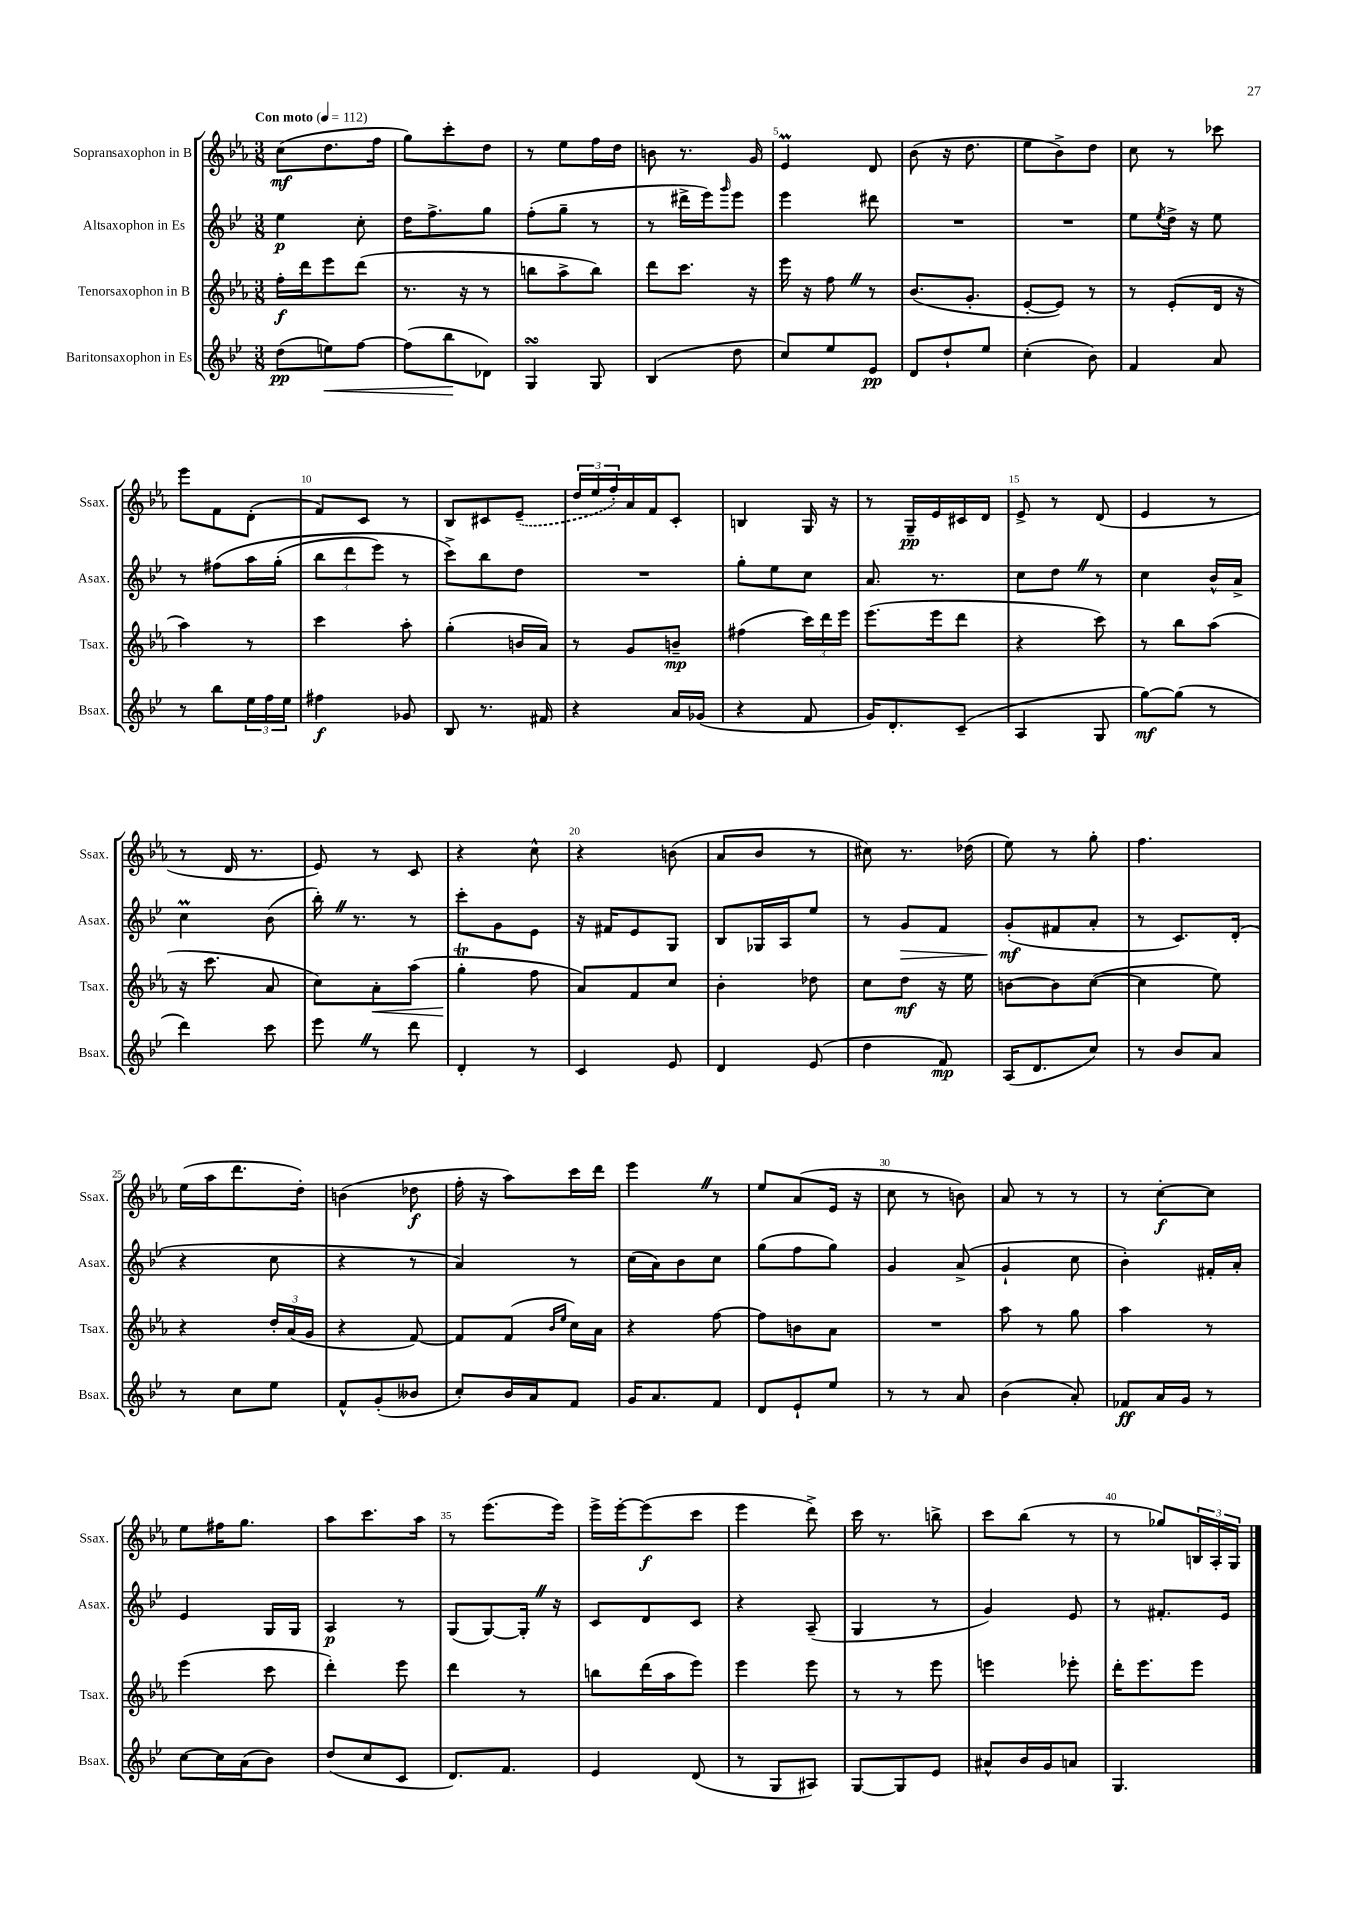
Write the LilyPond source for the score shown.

<<
\new StaffGroup <<
\new Staff = "s0" \with { instrumentName = "Sopransaxophon in B" shortInstrumentName = "Ssax." } {
    \clef treble \key ees \major \numericTimeSignature \time 3/8 \tempo "Con moto" 4 = 112
    c''8\mf( d''8. f''16 |
    g''8) c'''8-. d''8 |
    r8 ees''8 f''16 d''16 |
    b'8 r8. g'16 |
    ees'4\prall d'8 |
    bes'8( r16 d''8. |
    ees''8 bes'8->) d''8 |
    c''8 r8 ces'''8 |
    ees'''8 f'8 d'8-.( |
    f'8) c'8 r8 |
    bes8 cis'8 \once \slurDashed ees'8--( |
    \tuplet 3/2 { d''16 ees''16 f''16-.) } aes'16 f'16 c'8-. |
    b4 g16 r16 |
    r8 g16--\pp ees'16 cis'16 d'16 |
    ees'8-> r8 d'8( |
    ees'4 r8 |
    r8 d'16 r8. |
    ees'8) r8 c'8 |
    r4 c''8-^ |
    r4 b'8( |
    aes'8 bes'8 r8 |
    cis''8) r8. des''16( |
    ees''8) r8 g''8-. |
    f''4. |
    ees''16( aes''16 d'''8. d''16-.) |
    b'4( des''8\f |
    f''16-. r16 aes''8) c'''16 d'''16 |
    ees'''4 \once \override BreathingSign.text = \markup { \musicglyph "scripts.caesura.straight" } \breathe r8 |
    ees''8 aes'8( ees'16 r16 |
    c''8 r8 b'8) |
    aes'8 r8 r8 |
    r8 c''8~-.\f c''8 |
    ees''8 fis''16 g''8. |
    aes''8 c'''8. aes''16 |
    r8 ees'''8.( ees'''16) |
    ees'''16-> ees'''16~-. ees'''8\f( c'''8 |
    ees'''4 d'''8->) |
    c'''16 r8. b''8-> |
    c'''8 bes''8( r8 |
    r8 ges''8) \tuplet 3/2 { b16 aes16-. g16 } \bar "|." |
}
\new Staff = "s1" \with { instrumentName = "Altsaxophon in Es" shortInstrumentName = "Asax." } {
    \clef treble \key bes \major \numericTimeSignature \time 3/8
    ees''4\p c''8-. |
    d''16 f''8.-> g''8 |
    f''8-.( g''8-- r8 |
    r8 dis'''16-> ees'''16) \grace { g'''16 } ees'''8 |
    ees'''4 dis'''8 |
    R4. |
    R4. |
    ees''8 \acciaccatura { ees''8 } d''16-> r16 ees''8 |
    r8 fis''8\( a''16 g''16-.( |
    \tuplet 3/2 { bes''8 d'''8 ees'''8) } r8 |
    c'''8->\) bes''8 d''8 |
    R4. |
    g''8-. ees''8 c''8 |
    a'8. r8. |
    c''8 d''8 \once \override BreathingSign.text = \markup { \musicglyph "scripts.caesura.straight" } \breathe r8 |
    c''4 bes'16-^ a'16-> |
    c''4\prall bes'8( |
    bes''16-.) \once \override BreathingSign.text = \markup { \musicglyph "scripts.caesura.straight" } \breathe r8. r8 |
    c'''8-. g'8 ees'8 |
    r16 fis'16 ees'8 g8 |
    bes8 ges16 a16 ees''8 |
    r8 g'8\> f'8 |
    g'8-.\mf\!( fis'8 a'8-. |
    r8 c'8.) d'16-.( |
    r4 c''8 |
    r4 r8 |
    a'4) r8 |
    c''16( a'16) bes'8 c''8 |
    g''8( f''8 g''8) |
    g'4 a'8->( |
    g'4-! c''8 |
    bes'4-.) fis'16-. a'16-. |
    ees'4 g16 g16 |
    a4\p r8 |
    g8( g8~) g16-. \once \override BreathingSign.text = \markup { \musicglyph "scripts.caesura.straight" } \breathe r16 |
    c'8 d'8 c'8 |
    r4 a8--( |
    g4 r8 |
    g'4) ees'8 |
    r8 fis'8.-. ees'16 \bar "|." |
}
\new Staff = "s2" \with { instrumentName = "Tenorsaxophon in B" shortInstrumentName = "Tsax." } {
    \clef treble \key ees \major \numericTimeSignature \time 3/8
    f''16-.\f d'''16 ees'''8 d'''8( |
    r8. r16 r8 |
    b''8 aes''8-> b''8) |
    d'''8 c'''8. r16 |
    ees'''16 r16 f''8 \once \override BreathingSign.text = \markup { \musicglyph "scripts.caesura.straight" } \breathe r8 |
    bes'8.( g'8.-. |
    ees'8~-. ees'8) r8 |
    r8 ees'8-.( d'16 r16 |
    aes''4) r8 |
    c'''4 aes''8-. |
    g''4-.( b'16 aes'16) |
    r8 g'8 b'8--\mp |
    fis''4( \tuplet 3/2 { c'''16) d'''16 ees'''16 } |
    ees'''8.( ees'''16 d'''8 |
    r4 c'''8) |
    r8 bes''8 aes''8( |
    r16 c'''8. aes'8 |
    c''8) aes'8-.\< aes''8( |
    g''4-.\trill\! f''8 |
    aes'8) f'8 c''8 |
    bes'4-. des''8 |
    c''8 d''8\mf r16 ees''16 |
    b'8~ b'8 c''8~( |
    c''4 ees''8) |
    r4 \tuplet 3/2 { d''16-. aes'16( g'16 } |
    r4 f'8~) |
    f'8 f'8( \grace { bes'16 ees''16 } c''16) aes'16 |
    r4 f''8~ |
    f''8 b'8 aes'8 |
    R4. |
    aes''8 r8 g''8 |
    aes''4 r8 |
    ees'''4( c'''8 |
    d'''4-.) ees'''8 |
    d'''4 r8 |
    b''8 d'''16( aes''16 ees'''8) |
    ees'''4 ees'''8 |
    r8 r8 ees'''8 |
    e'''4 ees'''8-. |
    d'''16-. ees'''8. ees'''8 \bar "|." |
}
\new Staff = "s3" \with { instrumentName = "Baritonsaxophon in Es" shortInstrumentName = "Bsax." } {
    \clef treble \key bes \major \numericTimeSignature \time 3/8
    d''8\pp( e''8\<) f''8~ |
    f''8( bes''8\! des'8) |
    g4\turn g8 |
    bes4( d''8 |
    c''8) ees''8 ees'8\pp |
    d'8 d''8-! ees''8 |
    c''4-.( bes'8) |
    f'4 a'8 |
    r8 bes''8 \tuplet 3/2 { ees''16 f''16 ees''16 } |
    fis''4\f ges'8 |
    bes8 r8. fis'16 |
    r4 a'16 ges'16( |
    r4 f'8 |
    g'16) d'8.-. c'8--( |
    a4 g8 |
    g''8~\mf) g''8( r8 |
    d'''4) c'''8 |
    ees'''8 \once \override BreathingSign.text = \markup { \musicglyph "scripts.caesura.straight" } \breathe r8 d'''8 |
    d'4-. r8 |
    c'4 ees'8 |
    d'4 ees'8( |
    d''4 f'8\mp) |
    a16( d'8. c''8) |
    r8 bes'8 a'8 |
    r8 c''8 ees''8 |
    f'8-^ g'8-.( beses'8 |
    c''8-.) bes'16 a'16 f'8 |
    g'16 a'8. f'8 |
    d'8 ees'8-! ees''8 |
    r8 r8 a'8 |
    bes'4( a'8-.) |
    fes'8\ff a'16 g'16 r8 |
    c''8~ c''16 a'16( bes'8) |
    d''8( c''8 c'8 |
    d'8.) f'8. |
    ees'4 d'8( |
    r8 g8 ais8) |
    g8~ g8 ees'8 |
    ais'8-^ bes'16 g'16 a'8 |
    g4. \bar "|." |
}
>>
>>
\layout { \context { \Score \override BarNumber.break-visibility = ##(#f #t #t) barNumberVisibility = #(every-nth-bar-number-visible 5) } }
